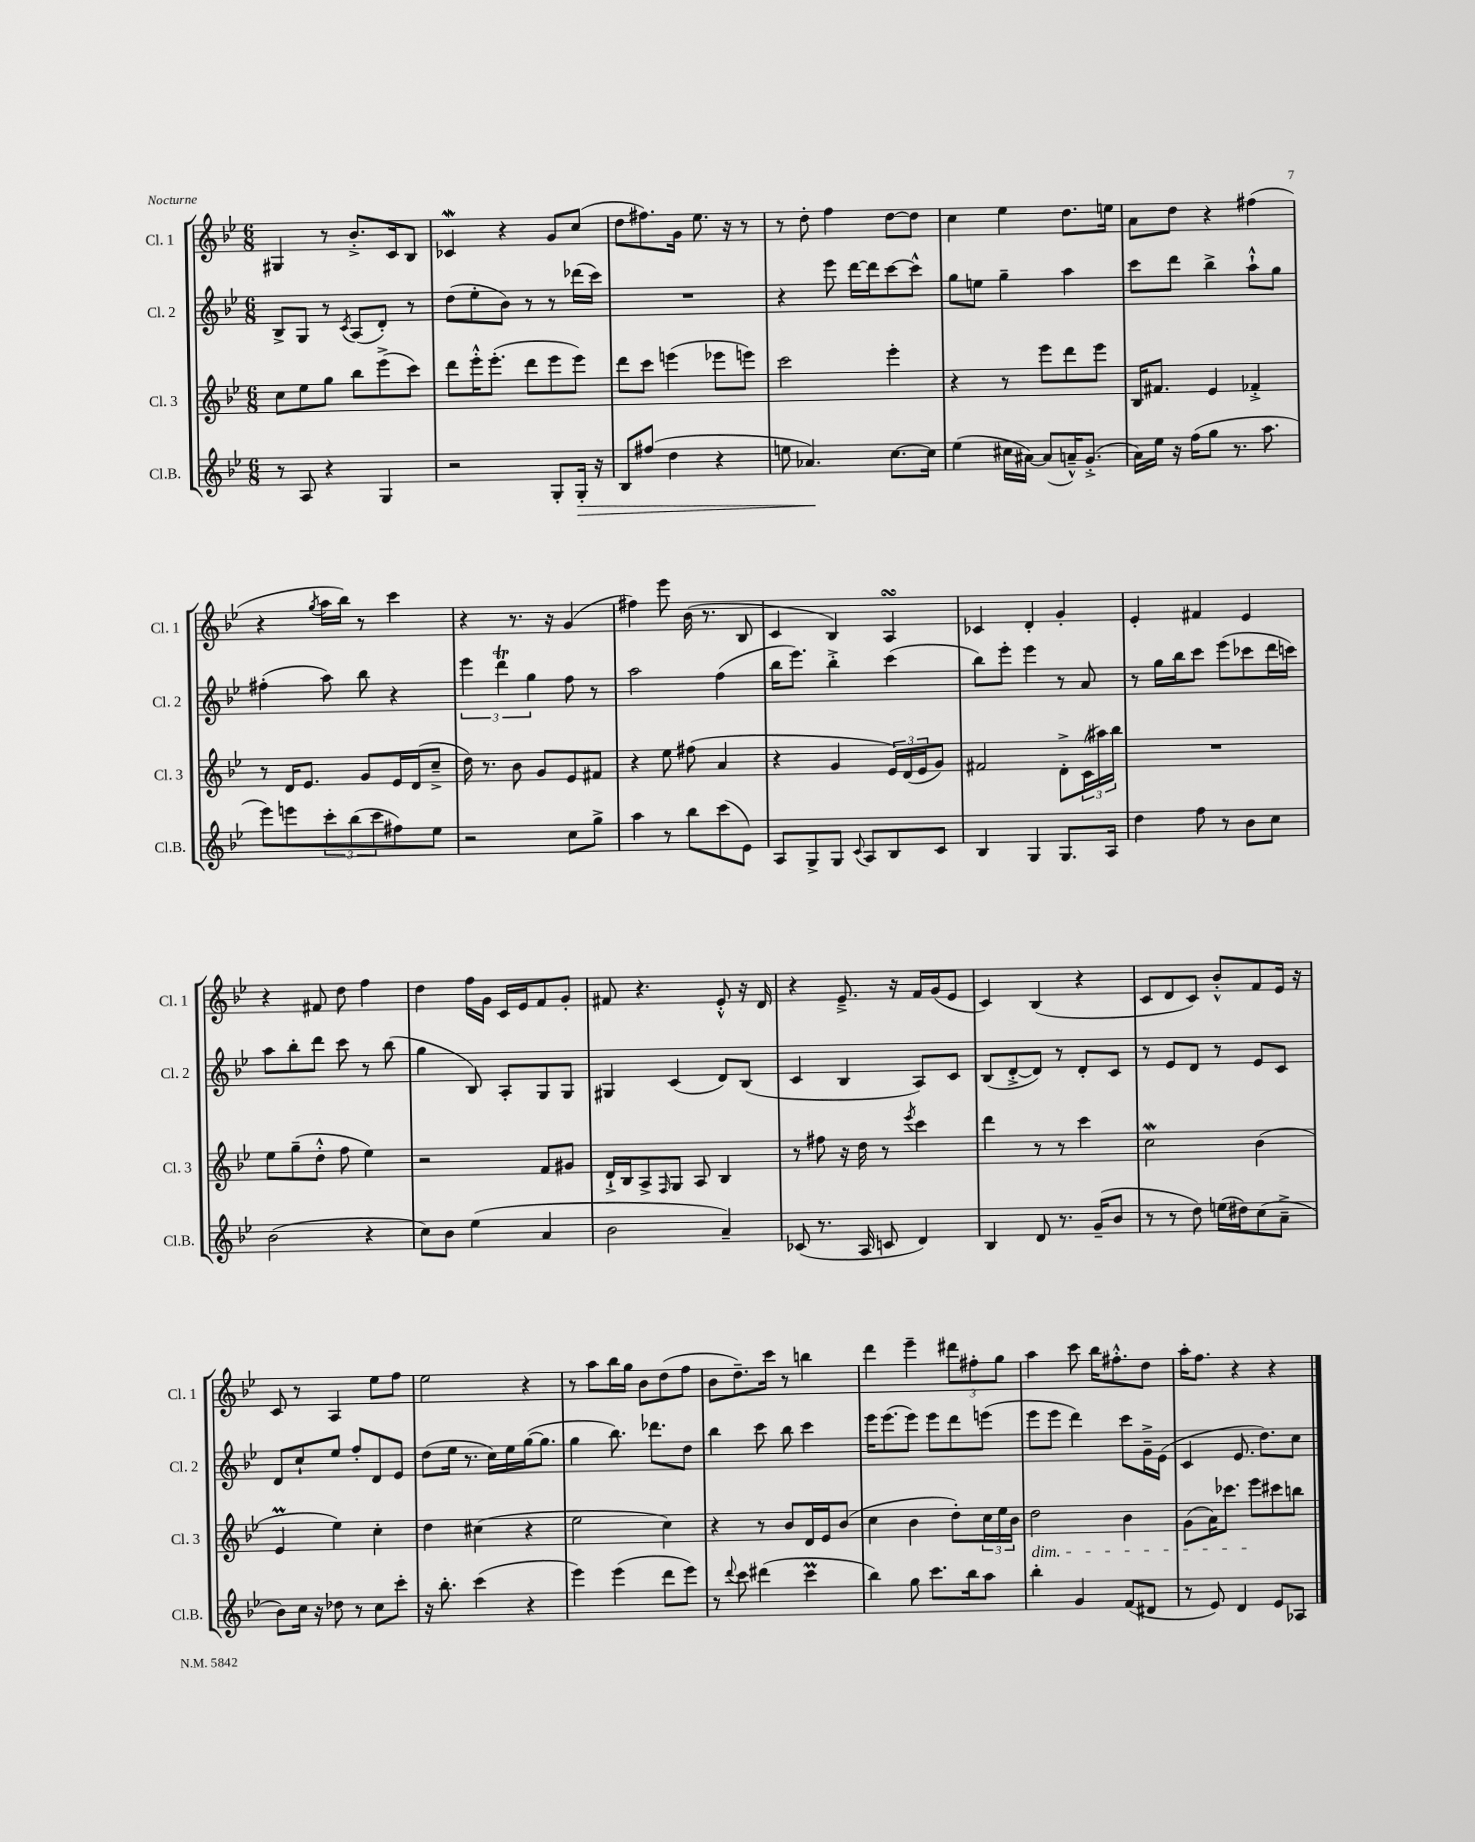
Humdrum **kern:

**kern	**kern	**kern	**kern
*staff4	*staff3	*staff2	*staff1
*clefG2	*clefG2	*clefG2	*clefG2
*k[b-e-]	*k[b-e-]	*k[b-e-]	*k[b-e-]
*M6/8	*M6/8	*M6/8	*M6/8
8r	8cc\L	8B-^/L	4G#/
8A/	8ee-\	8G/J	.
4r	8gg\J	8r	8r
.	.	8qc/	.
.	8bb-\L	(8A/L	8.b-'^/L
4G/	(8eee-^\	8d'/J)	.
.	.	.	16c/k
.	8ccc\J)	8r	8B-/J
=	=	=	=
2r	8ddd\L	(8dd\L	4c-/
.	16eee-'^^\K	8ee-'\	.
.	(8.eee-'\J	.	.
.	.	8b-\J)	4r
.	8ddd\L	8r	.
8G'/L	8eee-\	8r	8g/L
16G'/Jk	8eee-\J)	(16ddd-\LL	(8cc/J
16r	.	16ccc\JJ)	.
=	=	=	=
8B-/L	8ddd\L	2.r	8dd\L
(8ff#/J	8ccc\J	.	8.ff#\)
4dd\	(4eee\	.	.
.	.	.	16g\Jk
.	.	.	8.ee-\
4r	8eee-\L	.	.
.	.	.	16r
.	8eee\J)	.	8r
=	=	=	=
8ee\	2ccc\	4r	8r
4.a-/)	.	.	8dd'\
.	.	8eee-\	4ff\
.	.	[16ddd\LL	.
.	.	16ddd\]J	.
[8.cc\L	4eee-'\	[8ccc\	[8dd\L
.	.	8ccc^^\]J	8dd\]J
16cc\]Jk	.	.	.
=	=	=	=
(4ee-\	4r	8gg\L	4cc\
.	.	8ee\J	.
16cc#\LL	8r	4gg~\	4ee-\
[16a#\JJ)	.	.	.
(8a#/]L	8eee-\L	.	.
16a~^^/K)	8ddd\	4aa\	8.dd\L
(8.g'^/J	.	.	.
.	8eee-\J	.	.
.	.	.	16ee\Jk
=	=	=	=
16a\LL)	16B-/LK	8ccc\L	8a\L
16ee-\JJ	8.f#/J	.	.
16r	.	8ddd\J	8dd\J
(16ff\LK	.	.	.
8gg\J	4e-/	4bb-^\	4r
8.r	.	.	.
.	4f-'^/	8aa`^^\L	(4ff#\
8.aa\	.	.	.
.	.	8gg\J	.
=	=	=	=
8eee-\L)	8r	(4ff#'\	4r
8eee\	16d/LK	.	.
.	8.e-/J	.	.
.	.	.	8qgg/
12ccc'\	.	8aa\)	16aa\LL
.	.	.	16bb-\JJ)
(12bb-\	.	.	.
.	8g/L	8bb-\	8r
12ccc\	.	.	.
8ff#\)	16e-/L	4r	4ccc\
.	(16d/J	.	.
8ee-\J	8cc~^/J	.	.
=	=	=	=
2r	16dd\)	6eee-\	4r
.	8.r	.	.
.	.	6ddd\	.
.	8b-\	.	8.r
.	.	6gg\	.
.	8g/L	.	.
.	.	.	16r
8cc\L	8e-/	8ff\	(4g/
8gg^\J	8f#/J	8r	.
=	=	=	=
4aa\	4r	2aa\	4ff#\)
8r	8ee-\	.	8eee-\
8bb-\L	(8ff#\	.	(16b-\
.	.	.	8.r
(8ccc\	4a/	(4ff\	.
8e-\J)	.	.	8B-/
=	=	=	=
8A/L	4r	16bb-\LK	4c/
.	.	8.eee-\J)	.
8G^/	.	.	.
8G/J	4g/	4bb-'^\	4B-/)
8qqc/	.	.	.
8A/L	.	.	.
8B-/	24e-/LL)	(4ccc\	4A/
.	(24d/	.	.
.	24e-/J	.	.
8c/J	8g/J)	.	.
=	=	=	=
4B-/	2f#/	8bb-\L)	4c-/
.	.	8eee-'\J	.
4G/	.	4eee-\	4d'/
8.G/L	8d'^\L	8r	4g'/
.	(24c\L	8a/	.
.	24aa#\)	.	.
16A/Jk	.	.	.
.	24bb-\JJ	.	.
=	=	=	=
4dd\	2.r	8r	4e-'/
.	.	16gg\LL	.
.	.	16bb-\J	.
8ff\	.	8ccc\J	4f#/
8r	.	(8eee-\L	.
8b-\L	.	8ccc-\	4e-/
8cc\J	.	16ddd\L	.
.	.	16ccc\JJ)	.
=	=	=	=
(2b-\	8ee-\L	8aa\L	4r
.	(8gg~\	8bb-'\	.
.	8dd'^^\J	8ddd\J	8f#/
.	8ff\	8ccc\	8dd\
4r	4ee-\)	8r	4ff\
.	.	(8bb-\	.
=	=	=	=
8cc\L)	2r	4gg\	4dd\
8b-\J	.	.	.
(4ee-\	.	8B-/)	16ff\LL
.	.	.	16g\JJ
.	.	8A'/L	16c/LL
.	.	.	16e-/J
4a/	8f/L	8G/	8f/
.	8g#/J	8G/J	8g'/J
=	=	=	=
2b-\	16d`^/LL	4G#/	8f#/
.	16B-/J	.	.
.	8A^/	.	4.r
.	16qqF/	.	.
.	8G/J	(4c/	.
.	8A/	.	.
4a~/)	4B-/	8d/L)	8e-'^^/
.	.	(8B-/J	16r
.	.	.	16d/
=	=	=	=
(8c-/	8r	4c/	4r
8.r	8ff#\	.	.
.	16r	4B-/	8.e-~^/
16A/	16dd\	.	.
8c/	8r	.	.
.	.	.	16r
.	8qeee-/	.	.
4d/)	4ccc\	8A/L)	16f/LL
.	.	.	(16g/J
.	.	8c/J	8e-/J
=	=	=	=
4B-/	4ddd\	(8B-/L	4c/)
.	.	[8d'^/	.
8d/	8r	8d/]J)	(4B-/
8.r	8r	8r	.
.	4ccc\	8d'/L	4r
(16g~/LK	.	.	.
8b-/J	.	8c/J	.
=	=	=	=
8r	2cc\	8r	8c/L
8r	.	8e-/L	8d/
8dd\)	.	8d/J	8c/J)
(16ee\LL	.	8r	8b-'^^/L
16dd#\J)	.	.	.
(8cc\	(4b-\	8e-/L	8f/
8a~^\J	.	8c/J	16e-/Jk
.	.	.	16r
=	=	=	=
8b-\L)	4e-/	8d/L	8c/
16cc\Jk	.	8cc`/	8r
16r	.	.	.
8dd-\	4ee-\)	8ee-/J	4A/
8r	.	8ff'/L	.
8cc\L	4cc'\	8d/	8ee-\L
8ccc'\J	.	8e-/J	8ff\J
=	=	=	=
16r	4dd\	(8dd\L	2ee-\
8.bb-'\	.	.	.
.	.	16ee-\Jk	.
.	.	8.r	.
(4ccc\	(4cc#\	.	.
.	.	16cc\LL)	.
.	.	16ee-\	.
4r	4r	([16gg\J	4r
.	.	8.gg\]J	.
=	=	=	=
4eee-\)	2ee-\	4gg\	8r
.	.	.	8aa\L
(4eee-\	.	8.bb-\)	16bb-\L
.	.	.	16gg\JJ
.	.	.	8b-\L
.	.	8.ddd-\L	.
8ddd\L	4cc\)	.	(8dd\
8eee-\J)	.	8dd\J	8ff\J
=	=	=	=
8r	4r	4bb-\	8b-\L
8qqddd/	.	.	.
8ccc\	.	.	8.dd~\)
(4ddd#\	8r	8ccc\	.
.	.	.	16ccc\Jk
.	8b-/L	8bb-\	8r
4ccc\	16d/L	4ccc\	4bb\
.	16e-/J	.	.
.	(8b-/J	.	.
=	=	=	=
4bb-\)	4cc\	16eee-\LK	4ddd\
.	.	(8.eee-\	.
8gg\	4b-\	8eee-\J)	4eee-~\
8.ccc\L	.	8eee-\L	.
.	8dd'\L)	8ddd\	12ddd#\L
16bb-\k	.	.	.
.	.	.	12ff#'\
8aa\J	24cc\L	(8eee\J	.
.	24ee-\	.	12gg\J
.	24b-\JJ	.	.
=	=	=	=
4bb-'\	2dd\	8eee-\L	4aa\
.	.	8eee-\J	.
4g/	.	4ddd\)	8ccc\
.	.	.	16bb-\LK
.	.	.	8.ff#'^^\
(8f/L	4b-\	8ccc\L	.
8d#/J	.	16g~^\L	8dd\J
.	.	(16e-\JJ	.
=	=	=	=
8r	(8g\L	4c/	16aa'\LK
.	.	.	8.ff\J
8e-/)	16a\K)	.	.
.	8.ccc-\J	.	.
4d/	.	8.e-/	4r
.	8eee-\L	.	.
.	.	8.dd\L)	.
8e-/L	8ccc#\	.	4r
8A-/J	8bb\J	8cc\J	.
==	==	==	==
*-	*-	*-	*-
